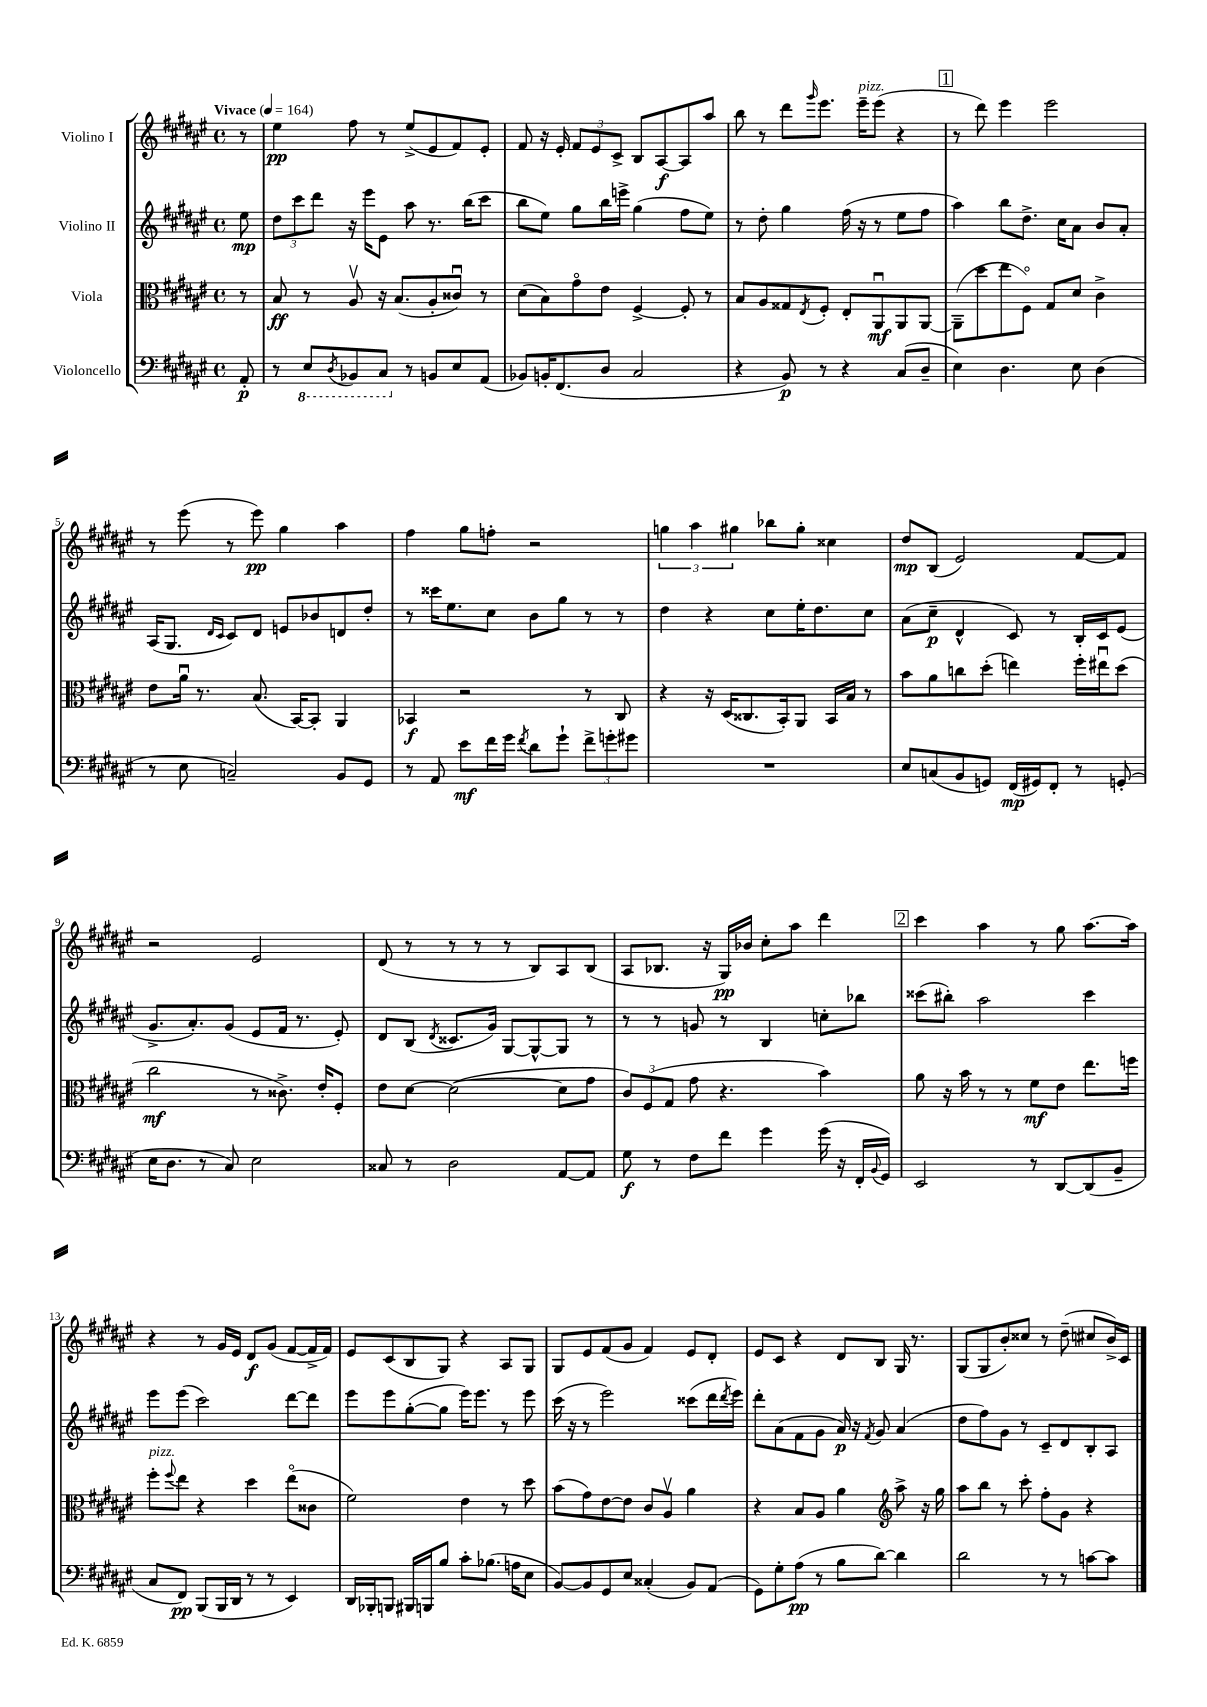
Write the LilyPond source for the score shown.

<<
\new StaffGroup <<
\new Staff = "s0" \with { instrumentName = "Violino I" } {
    \clef treble \key fis \major \defaultTimeSignature \time 4/4 \partial 8 \tempo "Vivace" 4 = 164
    r8 |
    eis''4\pp fis''8 r8 eis''8->( eis'8 fis'8) eis'8-. |
    fis'8 r16 eis'16-. \tuplet 3/2 { fis'8 eis'8 cis'8-> } b8 ais8~\f ais8 ais''8 |
    b''8 r8 dis'''8 \grace { gis'''16 } eis'''8. eis'''16--^\markup { \italic "pizz." } eis'''8( r4 |
    \mark \markup { \box "1" } r8 dis'''8) eis'''4 eis'''2 |
    r8 eis'''8( r8 eis'''8\pp) gis''4 ais''4 |
    fis''4 gis''8 f''8-. r2 |
    \tuplet 3/2 { g''4 ais''4 gis''4 } bes''8 gis''8-. cisis''4 |
    dis''8\mp b8( eis'2) fis'8~ fis'8 |
    r2 eis'2 |
    dis'8( r8 r8 r8 r8 b8) ais8 b8( |
    ais8 bes8. r16 gis16\pp) bes'16 cis''8-. ais''8 dis'''4 |
    \mark \markup { \box "2" } cis'''4 ais''4 r8 gis''8 ais''8.~ ais''16 |
    r4 r8 gis'16 eis'16 dis'8\f gis'8( fis'8~ fis'16-> fis'16) |
    eis'8 cis'8( b8 gis8) r4 ais8 gis8 |
    gis8 eis'8 fis'8( gis'8 fis'4) eis'8 dis'8-. |
    eis'8 cis'8 r4 dis'8 b8 gis16 r8. |
    gis8( gis8 b'8-.) cisis''8 r8 dis''8--( cis''8 b'16->) cis'16 \bar "|." |
}
\new Staff = "s1" \with { instrumentName = "Violino II" } {
    \clef treble \key fis \major \defaultTimeSignature \time 4/4 \partial 8
    eis''8\mp |
    \tuplet 3/2 { dis''8 cis'''8 dis'''8 } r16 eis'''16 eis'8 ais''8 r8. b''16( cis'''8 |
    b''8 eis''8) gis''8 b''16 e'''16-> gis''4( fis''8 eis''8) |
    r8 dis''8-. gis''4 fis''16( r16 r8 eis''8 fis''8 |
    \mark \markup { \box "1" } ais''4) b''8 dis''8.-> cis''16 ais'8 b'8 ais'8-. |
    ais16( gis8. \grace { dis'16 cis'16 } cis'8) dis'8 e'8 bes'8 d'8 dis''8-. |
    r8 cisis'''16 eis''8. cis''8 b'8 gis''8 r8 r8 |
    dis''4 r4 cis''8 eis''16-. dis''8. cis''8 |
    ais'8( cis''8--\p dis'4-^ cis'8) r8 b16-. cis'16 eis'8( |
    gis'8.-> ais'8.-.) gis'8( eis'8 fis'16 r8. eis'8-.) |
    dis'8 b8( \acciaccatura { dis'8 } cisis'8. gis'16) gis8~ gis8~-^ gis8 r8 |
    r8 r8 g'8 r8 b4 c''8-. bes''8 |
    \mark \markup { \box "2" } cisis'''8( bis''8-.) ais''2 cisis'''4 |
    eis'''8 eis'''8( cis'''2) dis'''8~ dis'''8 |
    eis'''8 eis'''8 gis''8~-.( gis''8 eis'''16) eis'''8. r8 eis'''8 |
    cis'''16( r16 r8 eis'''2) cisis'''8( dis'''16 \acciaccatura { dis'''8 } eis'''16) |
    dis'''8-. ais'8( fis'8 gis'8 ais'16\p) r16 \acciaccatura { fis'8 } gis'8 ais'4( |
    dis''8 fis''8) gis'8 r8 cis'8-- dis'8 b8-. ais8 \bar "|." |
}
\new Staff = "s2" \with { instrumentName = "Viola" } {
    \clef alto \key fis \major \defaultTimeSignature \time 4/4 \partial 8
    r8 |
    b8\ff r8 ais8\upbow r16 b8.( ais8-. cisis'8\downbow) r8 |
    dis'8( b8) gis'8\flageolet eis'8 fis4~-> fis8-. r8 |
    b8 ais8 gisis8 \acciaccatura { eis8 } fis8-. eis8-. ais,8\downbow\mf ais,8 ais,8~ |
    \mark \markup { \box "1" } ais,8--( dis''8 eis''8 fis8\flageolet) gis8 dis'8 cis'4-> |
    eis'8 ais'16\downbow r8. b8.( b,16~) b,8-. ais,4 |
    bes,4\f r2 r8 cis8 |
    r4 r16 dis16( cisis8. b,16-.) ais,8 b,16 b16 r8 |
    b'8 ais'8 c''8 dis''8-.( e''4) fis''16-. eis''16\downbow dis''8( |
    cis''2\mf r8 cisis'8.->) eis'16-. fis8-. |
    eis'8 dis'8~ dis'2~( dis'8 gis'8 |
    \tuplet 3/2 { cis'8) fis8( gis8 } gis'8 r4. b'4) |
    \mark \markup { \box "2" } ais'8 r16 b'16 r8 r8 fis'8\mf eis'8 eis''8. f''16 |
    fis''8-.^\markup { \italic "pizz." } \appoggiatura { fis''8 } eis''8 r4 dis''4 eis''8\flageolet( cisis'8 |
    fis'2) eis'4 r8 dis''8 |
    b'8( gis'8) eis'8~ eis'8 cis'8 ais8\upbow ais'4 |
    r4 b8 ais8 ais'4 \clef treble ais''8-> r16 gis''16 |
    ais''8 b''8 r8 cis'''8-. fis''8-. gis'8 r4 \bar "|." |
}
\new Staff = "s3" \with { instrumentName = "Violoncello" } {
    \clef bass \key fis \major \defaultTimeSignature \time 4/4 \partial 8
    ais,8-.\p |
    r8 \ottava #-1 eis,8 \acciaccatura { dis,8 } bes,,8 cis,8 \ottava #0 r8 b,!8 eis8 ais,8( |
    bes,8) b,16-. fis,8.( dis8 cis2 |
    r4 b,8\p) r8 r4 cis8( dis8-- |
    \mark \markup { \box "1" } eis4) dis4. eis8 dis4( |
    r8 eis8 c2--) b,8 gis,8 |
    r8 ais,8 eis'8\mf fis'16 gis'16 \acciaccatura { fis'8 } dis'8 gis'8-! \tuplet 3/2 { fis'8-> g'8-. gis'8 } |
    R1 |
    eis8 c8( b,8 g,8) fis,16\mp( gis,16) fis,8-. r8 g,8-.( |
    eis16 dis8. r8 cis8) eis2 |
    cisis8 r8 dis2 ais,8~ ais,8 |
    gis8\f r8 fis8 fis'8 gis'4 gis'16( r16 fis,16-. \appoggiatura { b,8 } gis,16) |
    \mark \markup { \box "2" } eis,2 r8 dis,8~ dis,8( b,8-- |
    cis8 fis,8\pp) b,,8( b,,16 dis,16 r8 r8 eis,4) |
    dis,16 bes,,16-. b,,8 bis,,16 b,,16 b8 cis'8-. bes8.( a16 eis8 |
    b,8~) b,8 gis,8 eis8 cisis4-.( b,8) ais,8( |
    gis,8) gis8-. ais8\pp( r8 b8 dis'8~) dis'4 |
    dis'2 r8 r8 c'8~ c'8 \bar "|." |
}
>>
>>
